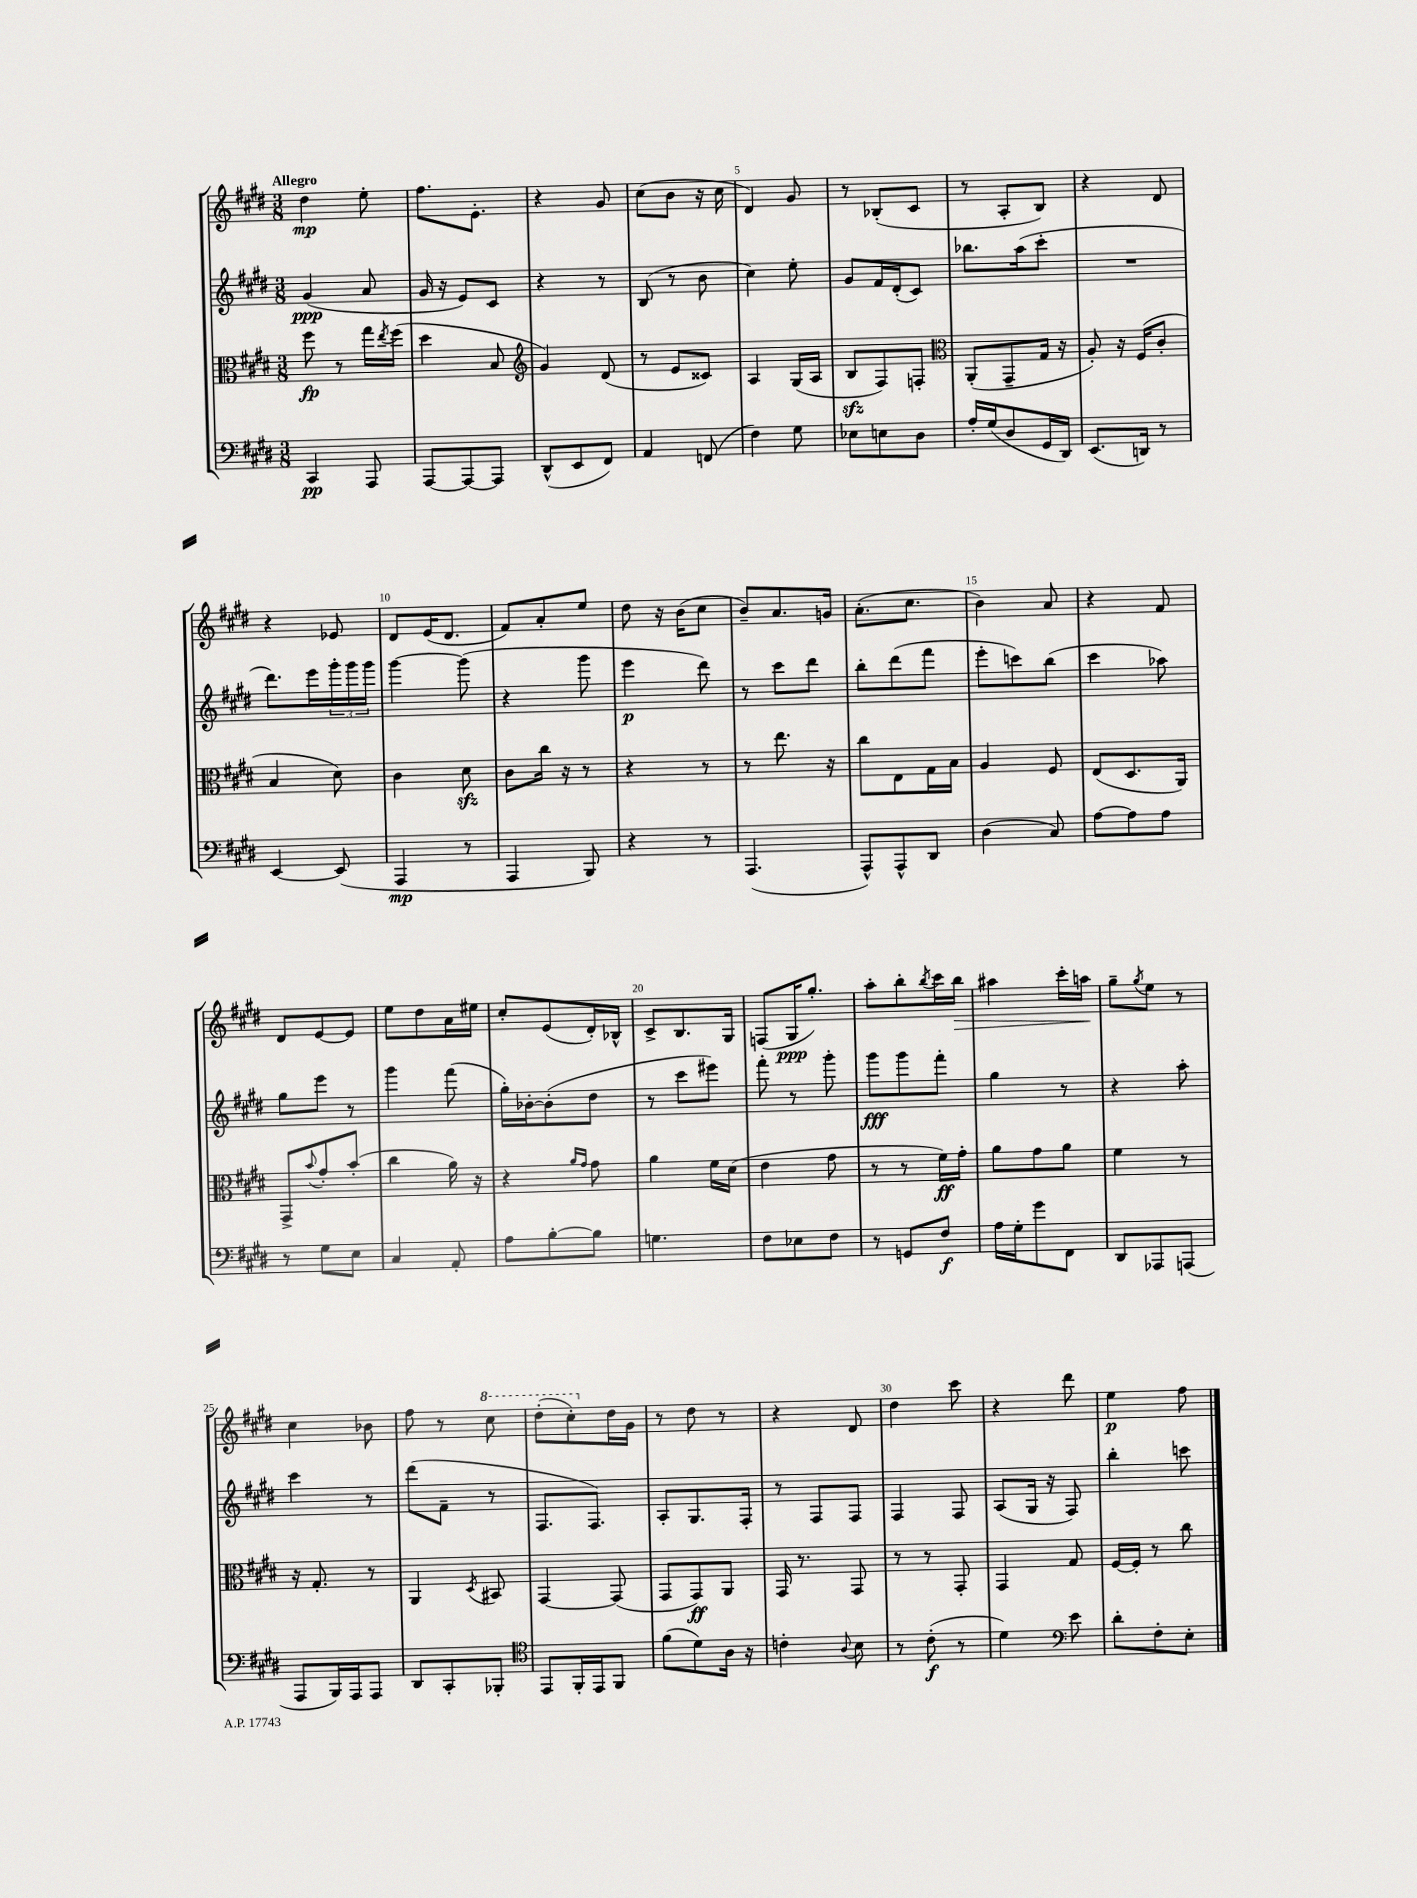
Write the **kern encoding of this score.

**kern	**kern	**kern	**kern
*staff4	*staff3	*staff2	*staff1
*clefF4	*clefC3	*clefG2	*clefG2
*k[f#c#g#d#]	*k[f#c#g#d#]	*k[f#c#g#d#]	*k[f#c#g#d#]
*M3/8	*M3/8	*M3/8	*M3/8
4CC#/	8ff#\	(4g#/	4dd#\
.	8r	.	.
8AAA/	16gg#\LL	8a/	8ee'\
.	8qee/	.	.
.	(16ff#\JJ	.	.
=	=	=	=
[8AAA/L	4dd#\	16g#/	8.ff#\L
.	.	16r	.
8AAA/_	.	8e/L)	.
.	.	.	8.e'\J
8AAA/]J	8B/	8c#/J	.
=	=	=	=
*	*clefG2	*	*
(8DD#^^/L	4g#/)	4r	4r
8EE/	.	.	.
8FF#/J)	(8d#/	8r	8g#/
=	=	=	=
4AA/	8r	(8B/	(8cc#\L
.	8e/L	8r	8b\J
(8FF/	8c##/J)	8b\	16r
.	.	.	16cc#\
=	=	=	=
4F#\)	4A/	4cc#\)	4d#/)
8G#\	(16G#/LL	8ee'\	8g#/
.	16A/JJ	.	.
=	=	=	=
8E-\L	8B/L	8g#/L	8r
8E\	8F#/)	16f#/L	(8B-'/L
.	.	(16d#'/J	.
8D#\J	8F'/J	8c#/J)	8c#/J
=	=	=	=
*	*clefC3	*	*
16A'/LL	(8AA'/L	8.bb-\L	8r
(16G#/J	.	.	.
8D#/	8GG#~/	.	8A'/L
.	.	(16aa\k	.
16GG#/L	16G#/Jk	8ccc#'\J	8B/J)
16DD#/JJ)	16r	.	.
=	=	=	=
(8.EE/L	8A'/)	4.r	4r
.	16r	.	.
16DD/Jk)	(16F#/LK	.	.
8r	8c#'/J	.	8d#/
=	=	=	=
[4EE/	4B/	8.ddd#\L)	4r
.	.	16eee\L	.
(8EE/]	8d#\)	24ggg#'\	8e-/
.	.	24ggg#\	.
.	.	24ggg#\JJ	.
=	=	=	=
4AAA/	4c#\	[4ggg#\	8d#/L
.	.	.	(16e/K
.	.	.	8.d#/J
8r	8d#\	(8ggg#\]	.
=	=	=	=
4AAA/	8c#\L	4r	8f#/L)
.	16cc#\Jk	.	8a'/
.	16r	.	.
8BBB/)	8r	8ggg#\	8ee/J
=	=	=	=
4r	4r	4eee\	8dd#\
.	.	.	16r
.	.	.	(16b\LK
8r	8r	8ddd#\)	8cc#\J
=	=	=	=
(4.AAA/	8r	8r	8b~/L)
.	8.ee\	8ccc#\L	8.a/
.	.	8ddd#\J	.
.	16r	.	16g/Jk
=	=	=	=
8AAA^^/L)	8cc#\L	8bb'\L	(8.a'\L
8AAA^^/	8E\	(8ddd#\	.
.	.	.	8.cc#\J
8DD#/J	16G#\L	8fff#\J	.
.	16B\JJ	.	.
=	=	=	=
(4D#\	4A/	8eee'\L	4b\)
.	.	8ccc\)	.
8C#/)	8F#/	(8bb\J	8a/
=	=	=	=
[8A\L	(8E/L	4ccc#\	4r
8A\]	8.D#/	.	.
8A\J	.	8aa-\)	8f#/
.	16AA/Jk)	.	.
=	=	=	=
8r	8GG#^/L	8gg#\L	8d#/L
.	8qqb/	.	.
8G#\L	8g#'/	8eee\J	[8e/
8E\J	(8b'/J	8r	8e/]J
=	=	=	=
4C#/	4cc#\	4ggg#\	8ee\L
.	.	.	8dd#\
8AA'/	16a\)	(8fff#\	16a\L
.	16r	.	16ee#\JJ
=	=	=	=
8A\L	4r	16gg#'\LL)	8cc#'/L
.	.	[16b-'\J	.
[8B'\	.	(8b-'\]	(8e/
.	16qqa/LL	.	.
.	16qqg#/JJ	.	.
8B\]J	8g#\	8dd#\J	16d#'/L)
.	.	.	16B-^^/JJ
=	=	=	=
4.G\	4a\	8r	8c#^/L
.	.	8ccc#\L	8.B/
.	16f#\LL	8eee#\J)	.
.	(16d#\JJ	.	16G#/Jk
=	=	=	=
8F#\L	4e\	8fff#'\	(8F/L
8E-\	.	8r	16G#/K
.	.	.	8.gg#'/J)
8F#\J	8g#\	8ggg#'\	.
=	=	=	=
8r	8r	8ggg#\L	8aa'\L
8GG/L	8r	8ggg#\	8bb'\
.	.	.	8qbb/
8F#/J	16f#\LL)	8fff#'\J	16ccc#\L
.	16g#'\JJ	.	16bb\JJ
=	=	=	=
16A\LL	8a\L	4gg#\	4aa#\
16G#'\J	.	.	.
8g#\	8g#\	.	.
8FF#\J	8a\J	8r	16ccc#'\LL
.	.	.	16aa\JJ
=	=	=	=
8DD#/L	4f#\	4r	8gg#~\L
.	.	.	8qgg#/
8AAA-/	.	.	8ee\J
(8AAA/J	8r	8aa'\	8r
=	=	=	=
8AAA/L	16r	4ccc#\	4cc#\
.	8.G#'/	.	.
16BBB/L)	.	.	.
16AAA/J	.	.	.
8AAA/J	8r	8r	8b-\
=	=	=	=
8DD#/L	4AA/	(8ddd#\L	8ff#\
8CC#'/	.	8f#~\J	8r
.	8qD#/	.	.
8BBB-'/J	8BB#/	8r	8ccc#\
=	=	=	=
*clefC4	*	*	*
8EE/L	[4GG#/	8.F#/L	(8ddd#'\L
16FF#'/L	.	.	8ccc#'\)
16EE/J	.	8.F#/J)	.
8FF#/J	(8GG#/]	.	16dd#\L
.	.	.	16g#\JJ
=	=	=	=
(8f#\L	8GG#/L	8A'/L	8r
8d#\)	8GG#/)	8.G#/	8dd#\
16A\Jk	8AA/J	.	8r
16r	.	16F#'/Jk	.
=	=	=	=
4c'\	16GG#/	8r	4r
.	8.r	.	.
.	.	8F#/L	.
8qqA/	.	.	.
8B\	8GG#/	8F#/J	8d#/
=	=	=	=
8r	8r	4F#/	4dd#\
(8c#'\	8r	.	.
8r	8GG#'/	8F#/	8ccc#\
=	=	=	=
4d#\)	4GG#/	(8A/L	4r
.	.	16G#/Jk	.
.	.	16r	.
*clefF4	*	*	*
8e\	8G#/	8F#/)	8ddd#\
=	=	=	=
8d#'\L	[16F#/LL	4bb'\	4ee\
.	16F#'/]JJ	.	.
8F#'\	8r	.	.
8E'\J	8cc#\	8ccc\	8ff#\
==	==	==	==
*-	*-	*-	*-
